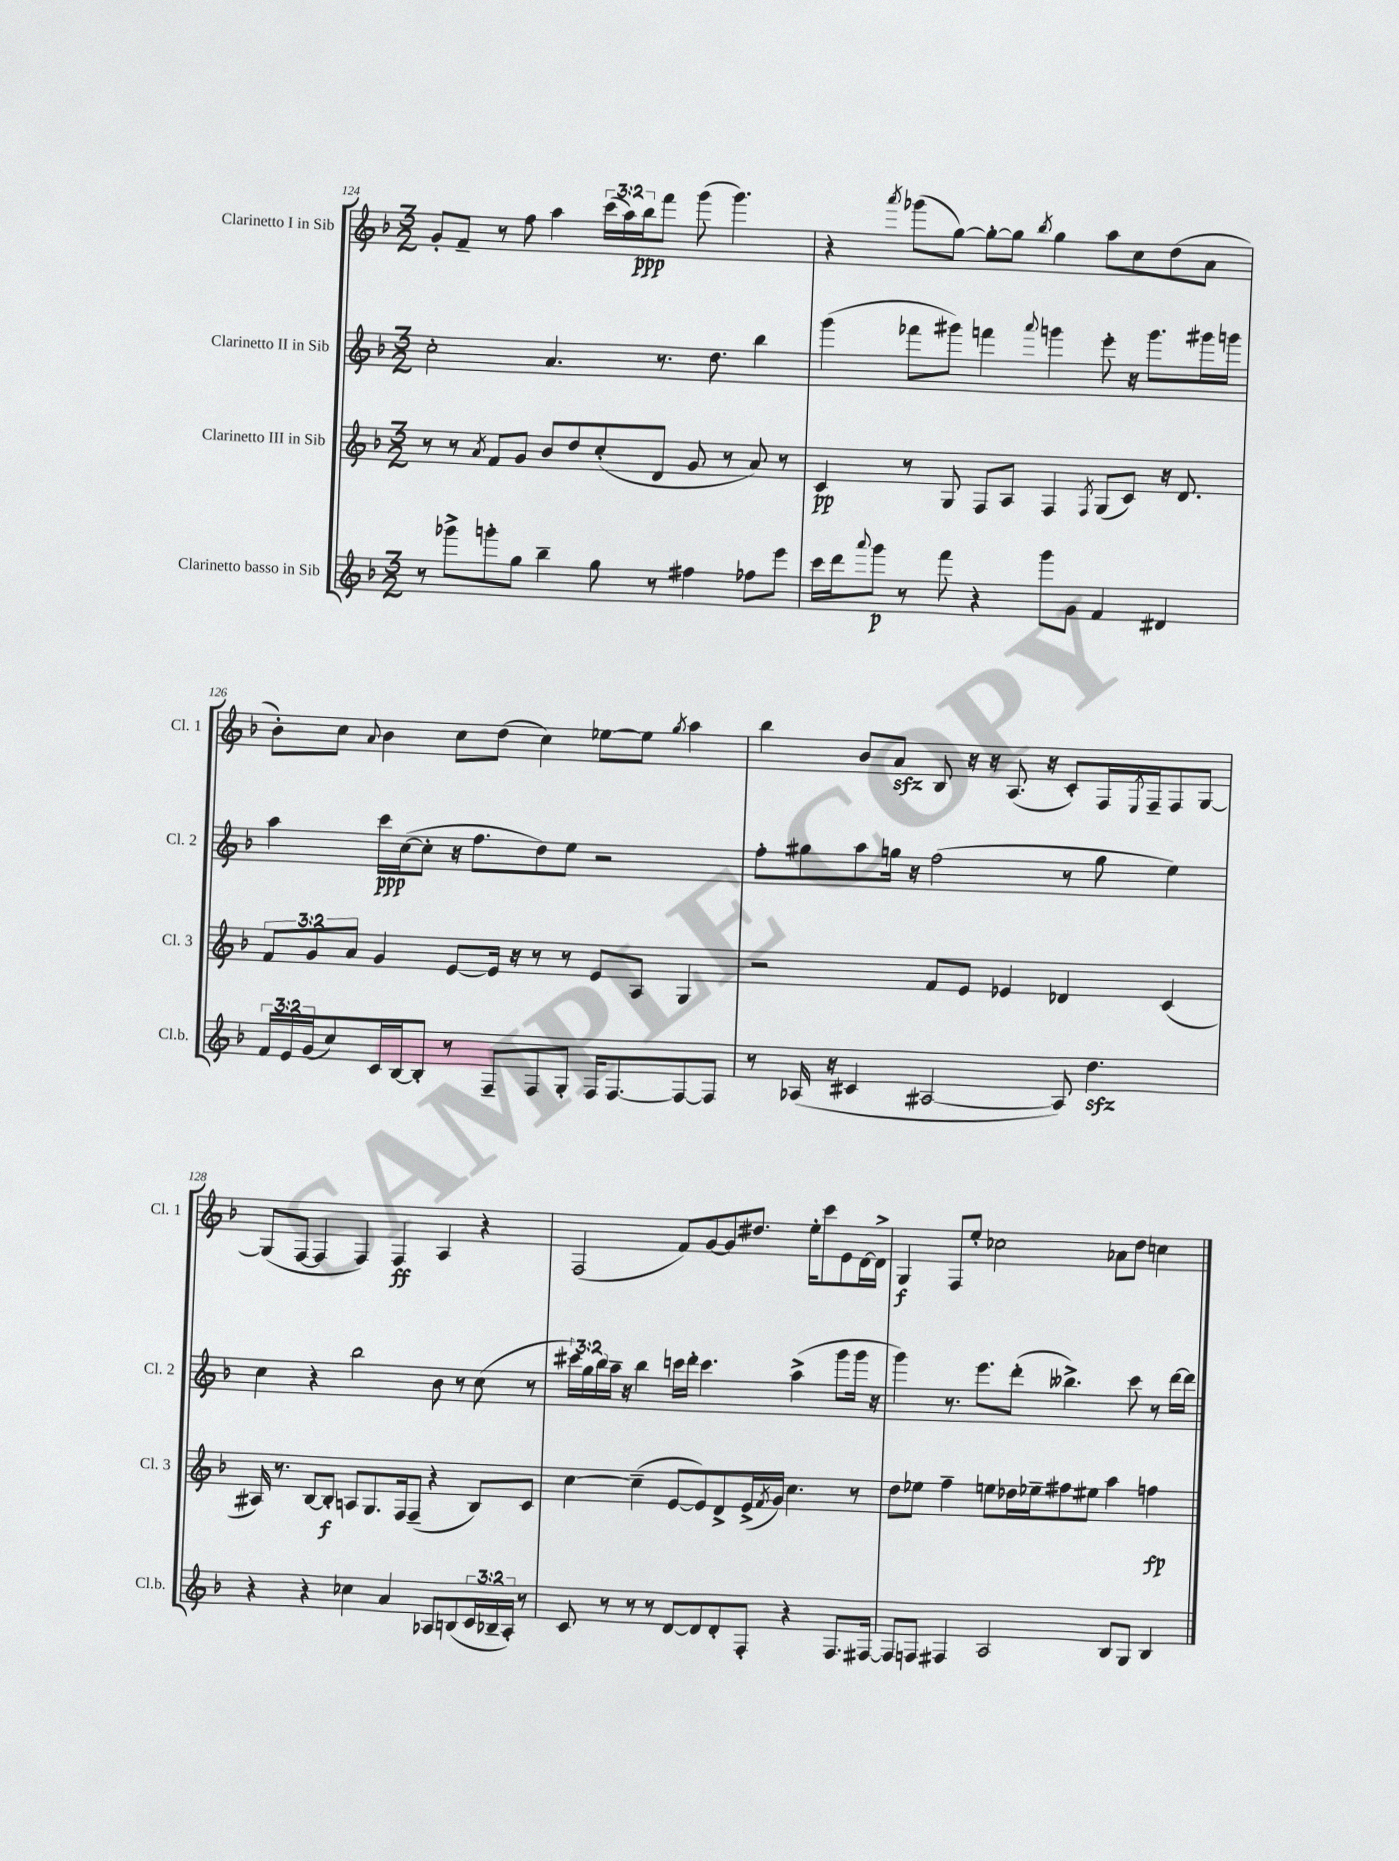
<<
\new StaffGroup <<
\new Staff = "s0" \with { instrumentName = "Clarinetto I in Sib" shortInstrumentName = "Cl. 1" } {
    \clef treble \key f \major \numericTimeSignature \time 3/2 \override Staff.TupletNumber.text = #tuplet-number::calc-fraction-text
    g'8-. f'8-- r8 f''8 a''4 \tuplet 3/2 { c'''16( a''16) bes''16\ppp } f'''8 g'''8( g'''4.) |
    r4 \acciaccatura { a'''8 } ges'''8( g''8~) g''8~-. g''8 \acciaccatura { bes''8 } g''4 a''8 c''8 d''8( a'8 |
    bes'8-.) c''8 \appoggiatura { a'8 } bes'4 c''8 d''8( c''4) ees''8~ ees''8 \acciaccatura { g''8 } a''4 |
    bes''4 bes'8 a'8\sfz bes8 r16 r16 a8.( r16 c'8-.) f16 \acciaccatura { e8 } f16-- f8 g8~ |
    g8( f8~ f4 f4) f4\ff a4 r4 |
    f2( f'8) g'8~ g'8 dis''8. e''16-. c'''8 e'8 d'16~ d'16-> |
    g4\f f8 e''8-. ces''2 aes'8 d''8 c''4 \bar "|." |
}
\new Staff = "s1" \with { instrumentName = "Clarinetto II in Sib" shortInstrumentName = "Cl. 2" } {
    \clef treble \key f \major \numericTimeSignature \time 3/2 \override Staff.TupletNumber.text = #tuplet-number::calc-fraction-text
    c''2-. a'4. r8. d''8. bes''4 |
    g'''4( fes'''8 gis'''8) f'''4 \appoggiatura { a'''8 } g'''4 e'''8-. r16 g'''8. gis'''16 g'''16 |
    a''4 c'''16\ppp c''16~( c''8-. r16 f''8. d''8) e''8 r2 |
    f''8-. gis''8 a''8 g''16 r16 f''2( r8 g''8 e''4) |
    c''4 r4 bes''2 bes'8 r8 c''8( r8 |
    \tuplet 3/2 { cis'''16) g''16 bes''16 } a''16-- r16 bes''4 c'''16 d'''16-. c'''4. a''4->( g'''8 g'''16 r16 |
    g'''4) r8. e'''8. d'''8-.( beses''4.->) c'''8 r8 d'''16~ d'''16 \bar "|." |
}
\new Staff = "s2" \with { instrumentName = "Clarinetto III in Sib" shortInstrumentName = "Cl. 3" } {
    \clef treble \key f \major \numericTimeSignature \time 3/2 \override Staff.TupletNumber.text = #tuplet-number::calc-fraction-text
    r8 r8 \acciaccatura { a'8 } f'8 g'8 bes'8 d''8 c''8-.( d'8 g'8 r8 a'8) r8 |
    c'4\pp r8 g8 f8 a8 f4 \acciaccatura { f8 } g8( c'8) r16 d'8. |
    \tuplet 3/2 { f'8 g'8 a'8 } g'4 e'8~ e'16 r16 r8 r8 e'8 a8 g4 |
    r2 f'8 e'8 ees'4 des'4 c'4( |
    ais16) r8. bes8~ bes8-.\f a8 g8. f16 f8--( r4 bes8) c'8 |
    c''4~ c''4--( e'8~ e'8) d'8-> e'16->( \acciaccatura { f'8 } g'16) c''4. r8 |
    d''8 ees''8 f''4-- e''8 des''16 ees''16-- fis''8 eis''8 a''4 f''4\fp \bar "|." |
}
\new Staff = "s3" \with { instrumentName = "Clarinetto basso in Sib" shortInstrumentName = "Cl.b." } {
    \clef treble \key f \major \numericTimeSignature \time 3/2 \override Staff.TupletNumber.text = #tuplet-number::calc-fraction-text
    r8 ges'''8-> g'''8-. g''8 bes''4-- g''8 r8 fis''4 fes''8 e'''8 |
    c'''16 d'''16 \appoggiatura { a'''8 } g'''8\p r8 f'''8 r4 g'''8 g'8 f'4 dis'4 |
    \tuplet 3/2 { f'16 e'16 g'16( } c''8) c'16 bes16~ bes8-. r8 f8-- f8 g8-. f16 f8.~ f8~ f8 |
    r8 aes16( r16 cis'4 ais2~ ais8) d''4.\sfz |
    r4 r4 ces''4 a'4 aes8 b8( \tuplet 3/2 { c'16 bes16-- aes16-.) } r8 |
    c'8 r8 r8 r8 d'8~ d'8 d'8-. f8-. r4 f8. fis16~ |
    fis8 f8 fis4 a2 bes8 g8 bes4 \bar "|." |
}
>>
>>
\layout { \context { \Score currentBarNumber = #124 } }
